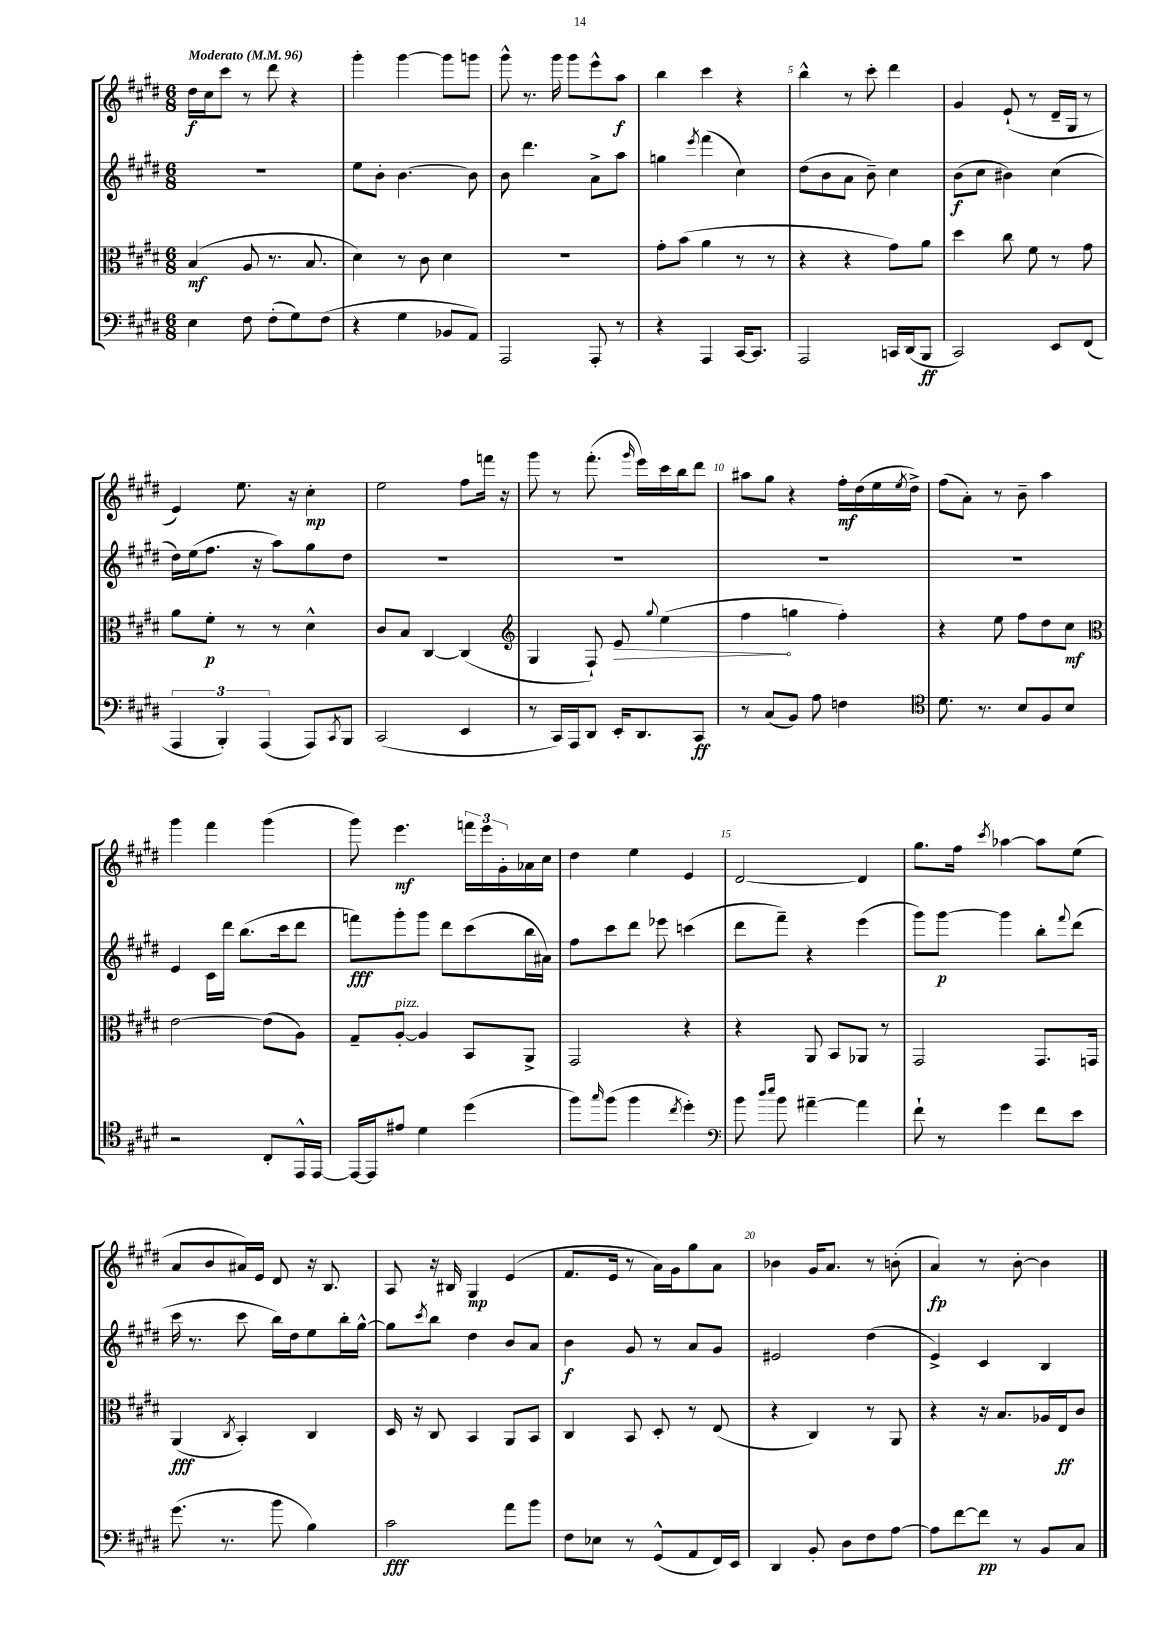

**kern	**kern	**kern	**kern
*staff4	*staff3	*staff2	*staff1
*clefF4	*clefC3	*clefG2	*clefG2
*k[f#c#g#d#]	*k[f#c#g#d#]	*k[f#c#g#d#]	*k[f#c#g#d#]
*M6/8	*M6/8	*M6/8	*M6/8
*MM96	*MM96	*MM96	*MM96
4E	(4B	2.r	16dd#
.	.	.	16cc#
.	.	.	8ccc#
8F#	8A	.	8r
(8F#'	8.r	.	8ddd#
8G#)	.	.	4r
.	8.B	.	.
(8F#	.	.	.
=	=	=	=
4r	4d#)	8ee	4ggg#'
.	.	8b'	.
4G#	8r	[4.b	[4ggg#
.	8c#	.	.
8BB-	4d#	.	8ggg#]
8AA)	.	8b]	8ggg
=	=	=	=
2AAA	2.r	8b	8ggg#^^
.	.	4.ddd#	8.r
.	.	.	16ggg#
.	.	.	8ggg#
8AAA'	.	8a^	8eee^^
8r	.	8aa	8aa
=	=	=	=
4r	8g#'	4gg	4bb
.	(8b	.	.
.	.	8qeee	.
4AAA	4a	(4fff#	4ccc#
[16CC#	8r	4cc#)	4r
8.CC#]	.	.	.
.	8r	.	.
=	=	=	=
2AAA	4r	(8dd#	4bb^^
.	.	8b	.
.	4r	8a	8r
.	.	8b~)	8ccc#'
16CC	8g#)	4cc#	4ddd#
(16DD#	.	.	.
8BBB	8a	.	.
=	=	=	=
2CC#)	4dd#	(8b	4g#
.	.	8cc#	.
.	8cc#	4b#)	(8e`
.	8f#	.	8r
8EE	8r	(4cc#	16d#~
.	.	.	16G#
(8FF#	8g#	.	8r
=	=	=	=
6AAA	8a	16dd#)	4e)
.	.	(16ee	.
.	8f#'	8.ff#	.
6BBB')	.	.	.
.	8r	.	8.ee
.	.	16r	.
(6AAA	.	.	.
.	8r	8aa)	.
.	.	.	16r
8AAA)	4d#^^	8gg#	4cc#'
8qCC#	.	.	.
8BBB	.	8dd#	.
=	=	=	=
(2CC#	8c#	2.r	2ee
.	8B	.	.
.	[4C#	.	.
4EE	(4C#]	.	8ff#
.	.	.	16fff
.	.	.	16r
=	=	=	=
*	*clefG2	*	*
8r	4G#	2.r	8ggg#
16CC#)	.	.	8r
16AAA	.	.	.
8DD#	8F#`)	.	(8.fff#'
16EE'	8e	.	.
.	.	.	16qqggg#
8.DD#	.	.	16eee)
.	8qqgg#	.	.
.	(4ee	.	16ccc#
.	.	.	16bb
8CC#	.	.	8ddd#
=	=	=	=
8r	4ff#	2.r	8aa#
(8C#	.	.	8gg#
8BB)	4gg	.	4r
8A	.	.	.
4F	4ff#')	.	16ff#'
.	.	.	(16dd#
.	.	.	16ee
.	.	.	8qee
.	.	.	16dd#^)
=	=	=	=
*clefC4	*	*	*
8.d#	4r	2.r	(8ff#
.	.	.	8a')
8.r	.	.	.
.	8ee	.	8r
8B	8ff#	.	8b~
8F#	8dd#	.	4aa
8B	8cc#	.	.
=	=	=	=
*	*clefC3	*	*
2r	[2e	4e	4ggg#
.	.	16c#	4fff#
.	.	16ddd#	.
.	.	(8.bb	.
8C#'	(8e]	.	(4ggg#
.	.	16ccc#	.
16EE^^	8A)	8ddd#	.
[16EE	.	.	.
=	=	=	=
16EE_	8G#~	8fff)	8ggg#)
16EE]	.	.	.
8e#	[8A'	8ggg#'	4.eee
4d#	4A]	8ggg#	.
.	.	8ddd#	.
(4dd#	8BB	(8ccc#	24fff
.	.	.	24eee
.	.	.	24g#'
.	8AA^	16bb	16a-
.	.	16a#)	16cc#
=	=	=	=
8ff#)	2GG#	8ff#	4dd#
16qqgg#	.	.	.
(8ff#	.	8ccc#	.
4ff#	.	8ddd#	4ee
.	.	8eee-	.
8qcc#	.	.	.
4dd#')	4r	(4ccc	4e
=	=	=	=
*clefF4	*	*	*
8b	4r	8ddd#	[2d#
16qqdd#	.	.	.
16qqee	.	.	.
8b	.	8fff#~)	.
[4a#~	8AA	4r	.
.	8BB	.	.
4a#]	8AA-	(4eee	4d#]
.	8r	.	.
=	=	=	=
8f#`	2GG#	8ggg#)	8.gg#
8r	.	[8ggg#	.
.	.	.	16ff#
.	.	.	8qccc#
4g#	.	4ggg#]	[4aa-
8f#	8.GG#	8bb'	8aa-]
.	.	8qqfff#	.
8e	.	(8ddd#	(8ee
.	16GG	.	.
=	=	=	=
(8.g#	(4AA	16ccc#	8a
.	.	8.r	.
.	.	.	8b
8.r	.	.	.
.	8qC#	.	.
.	4BB')	8ccc#	16a#)
.	.	.	16e
8b	.	16bb)	8d#
.	.	16dd#	.
4B)	4C#	8ee	16r
.	.	.	8.B
.	.	16bb'	.
.	.	[16gg#^^	.
=	=	=	=
2c#	16D#	8gg#]	8A
.	16r	.	.
.	.	8qccc#	.
.	8C#	8bb	16r
.	.	.	16B#
.	4BB	4dd#	4G#
8a	8AA	8b	(4e
8b	8BB	8a	.
=	=	=	=
8F#	4C#	4b	8.f#
8E-	.	.	.
.	.	.	16e
8r	8BB	8g#	8r
(8GG#^^	8D#'	8r	16a)
.	.	.	16g#
8AA	8r	8a	8gg#
16FF#)	(8E	8g#	8a
16EE	.	.	.
=	=	=	=
4DD#	4r	2e#	4b-
8BB'	4C#)	.	16g#
.	.	.	8.a
8D#	.	.	.
8F#	8r	(4dd#	8r
[8A	8AA	.	(8b'
=	=	=	=
8A]	4r	4e^)	4a)
[8f#	.	.	.
8f#]	16r	4c#	8r
.	8.B	.	.
8r	.	.	[8b'
8BB	16A-	4B	4b]
.	16E	.	.
8C#	8c#	.	.
==	==	==	==
*-	*-	*-	*-
